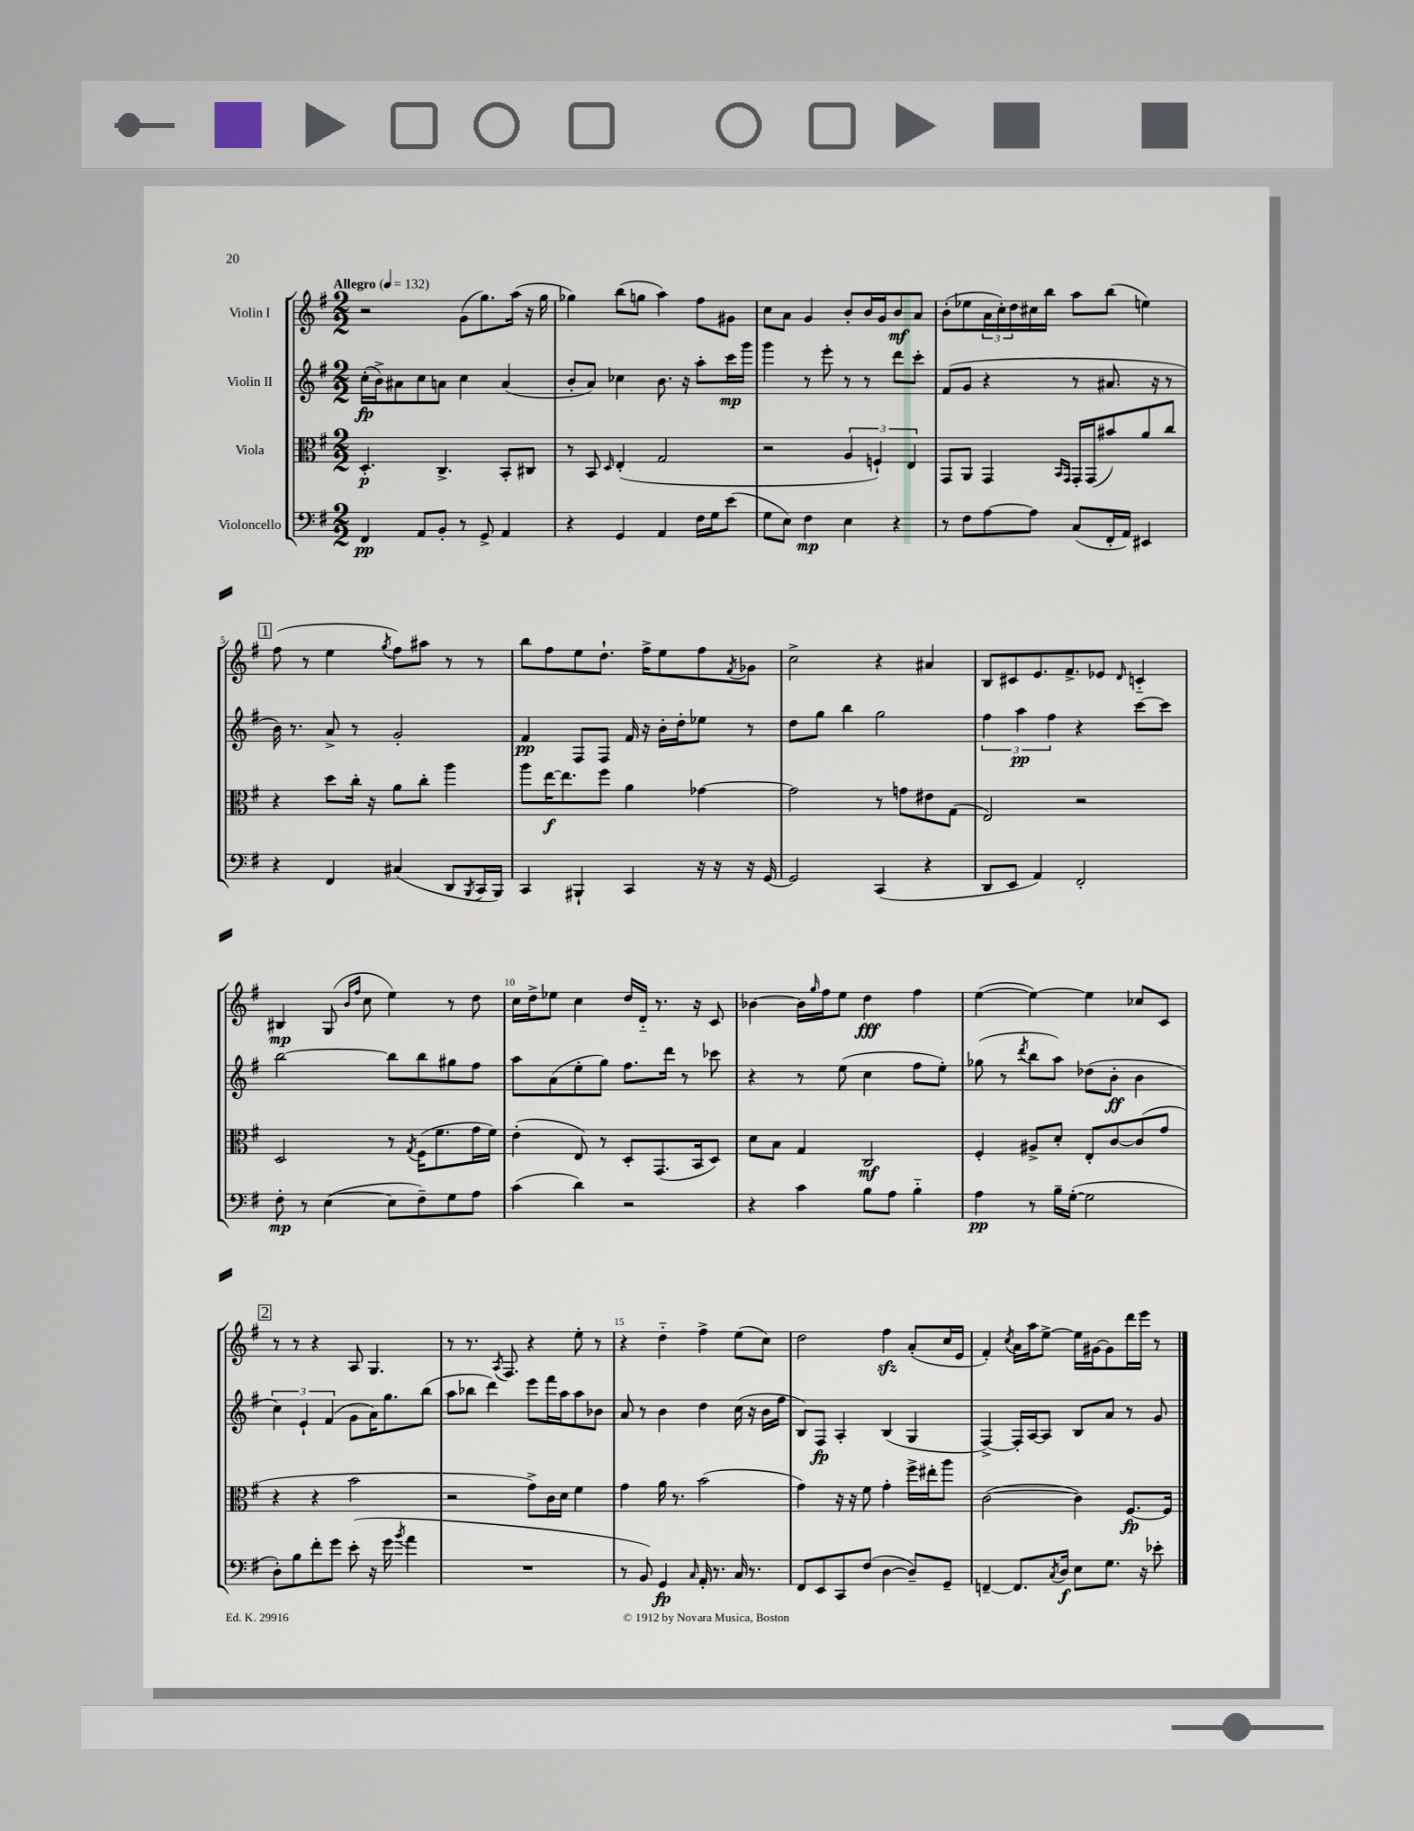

**kern	**kern	**kern	**kern
*staff4	*staff3	*staff2	*staff1
*clefF4	*clefC3	*clefG2	*clefG2
*k[f#]	*k[f#]	*k[f#]	*k[f#]
*M2/2	*M2/2	*M2/2	*M2/2
*MM132	*MM132	*MM132	*MM132
4FF#	4.D'	(16cc'	2r
.	.	16b^)	.
.	.	8a#	.
8AA	.	8cc	.
8BB'	4.C^	8a	.
8r	.	4cc	(8g
8GG^	.	.	8.gg)
4AA	8BB'	(4a	.
.	.	.	(16aa
.	8C#	.	16r
.	.	.	16gg
=	=	=	=
4r	8r	8b'	4gg-)
.	8BB	8a)	.
.	16qqD	.	.
4GG	(4E'	4cc-	(8bb
.	.	.	8gg
4AA	2G	8.b	4aa)
.	.	16r	.
16F#	.	8aa'	8ff#
16G	.	.	.
(8e	.	16ccc	8g#
.	.	16ggg	.
=	=	=	=
8G	2r	4ggg	8cc
8E)	.	.	8a
4F#	.	8r	4g
.	.	8eee'	.
4E	6A	8r	8b'
.	.	8r	16b
.	6F`)	.	.
.	.	.	16g
4r	.	8ddd	8b
.	6E	.	.
.	.	8ccc'	8a
=	=	=	=
8r	8GG	(8f#	(8b'
8F#	8AA	8g	8ee-
[8A	4GG	4r	24a
.	.	.	24cc')
.	.	.	24dd
8A]	.	.	16cc#
.	.	.	16bb
.	16qqBB	.	.
.	16qqGG	.	.
(8C	16GG'	8r	8aa
.	(16GG	.	.
16FF#'	8b#)	8.a#	(8bb
16AA)	.	.	.
4EE#	8a	.	4ee)
.	.	16r	.
.	8cc	8r	.
=	=	=	=
4r	4r	16b)	(8ff#
.	.	8.r	.
.	.	.	8r
4FF#	8dd	8a^	4ee
.	16cc'	8r	.
.	16r	.	.
.	.	.	8qgg
(4C#	8a	2g'	8ff#)
.	8cc'	.	8aa#
8DD	4aa	.	8r
8qBBB	.	.	.
16CC	.	.	8r
16BBB)	.	.	.
=	=	=	=
4CC	8aa	4f#	8bb
.	[16ee	.	8ff#
.	8.ee]	.	.
4BBB#`	.	8F#	8ee
.	8ff#	8F#	8.dd`
4CC	4a	16f#	.
.	.	16r	16ff#^
.	.	16b'	8ee
.	.	16dd'	.
16r	[4g-	8ee-	8ff#
16r	.	.	.
.	.	.	8qf#
16r	.	8r	8g-
[16GG	.	.	.
=	=	=	=
2GG]	2g-]	8dd	2cc^
.	.	8gg	.
.	.	4bb	.
(4CC	8r	2gg	4r
.	8g	.	.
4r	8e#	.	4a#
.	(8G	.	.
=	=	=	=
8DD	2E)	6ff#	8B
8EE	.	.	8c#
.	.	6aa	.
4AA)	.	.	8.e
.	.	6ff#	.
.	.	.	8.f#^
2FF#'	2r	4r	.
.	.	.	8e-
.	.	.	16qqd
.	.	[8ccc	4c'~
.	.	8ccc]	.
=	=	=	=
8F#'	2D	[2bb	4B#
8r	.	.	.
([4E	.	.	(8G
.	.	.	16qqb
.	.	.	16qqff#
.	.	.	8cc
8E]	8r	8bb]	4ee)
.	8qG	.	.
8F#~)	(16F#	8bb	.
.	8.f#	.	.
8G	.	8gg#	8r
8A	16g	8ff#	8dd
.	16f#)	.	.
=	=	=	=
(4c	(4e'	8aa	16cc
.	.	.	16dd^
.	.	(8a	8ee-
4d)	8E)	8ee'	4cc
.	8r	8gg)	.
2r	8D'	8.ff#	16dd
.	.	.	16d'~
.	(8.GG	.	8.r
.	.	16ddd	.
.	.	8r	.
.	16BB	.	16r
.	8D)	8ccc-	8c
=	=	=	=
4r	8d	4r	[4b-
.	8B	.	.
4c	4G	8r	16b-]
.	.	.	16qqgg
.	.	.	16ff#
.	.	(8ee	8ee
8B	2C	4cc	4dd
8A	.	.	.
4B'~	.	8ff#	4ff#
.	.	8ee')	.
=	=	=	=
4A	4F#'	(8gg-	([4ee
.	.	8r	.
.	.	8qddd	.
8r	8A#^	8bb	4ee_)
16B~	8d'	8aa)	.
([16G'	.	.	.
2G]	8E'	(8dd-	4ee]
.	[8c	8b'	.
.	(8c]	4b	8cc-
.	8g	.	8c
=	=	=	=
8D')	4r	6cc)	8r
8B	.	.	8r
.	.	6e`	.
8f#'	4r	.	4r
.	.	(6f#	.
8g	.	.	.
(8e'	2b	8g	8A
16r	.	16a)	4.G
16g	.	8.gg	.
8qb	.	.	.
4a	.	.	.
.	.	(8bb	.
=	=	=	=
1r	2r	8aa	8r
.	.	8bb-	8.r
.	.	4ddd)	.
.	.	.	8qA
.	.	.	8.F#
.	8g^)	8eee	4r
.	16c	16fff#	.
.	16d	16aa	.
.	4f#	8aa	8ee'
.	.	8b-	8r
=	=	=	=
8r	4g	8a	4r
8BB)	.	8r	.
4GG	16a	4b	4dd'~
.	8.r	.	.
16qqC	.	.	.
16AA'	(2b	4dd	4ff#^
8.r	.	.	.
16C	.	(16cc	(8ee
8.r	.	16r	.
.	.	16b	8cc)
.	.	16ff#	.
=	=	=	=
8FF#	4g)	8B)	2dd
8EE	.	8F#	.
8CC	16r	4A'	.
.	16r	.	.
(8F#	8f#	.	.
[4D	4g'	(4B	4ff#
8D~])	16ff#^	4G	(8a'
.	16ee#'	.	.
8GG~	8aa	.	16cc
.	.	.	16e
=	=	=	=
[4FF~	([2c	[4F#^)	4f#')
.	.	.	8qcc
8.FF]	.	16F#']	16a
.	.	[16A	16aa
.	.	8A]	[8ee^
8qC	.	.	.
16D	.	.	.
8E	4c])	8B	16ee]
.	.	.	[16g#
8.G	.	8a	8g#]
.	[8.F#	8r	16ddd
16r	.	.	16eee
8e-'	.	8g	8r
.	16F#]	.	.
==	==	==	==
*-	*-	*-	*-
